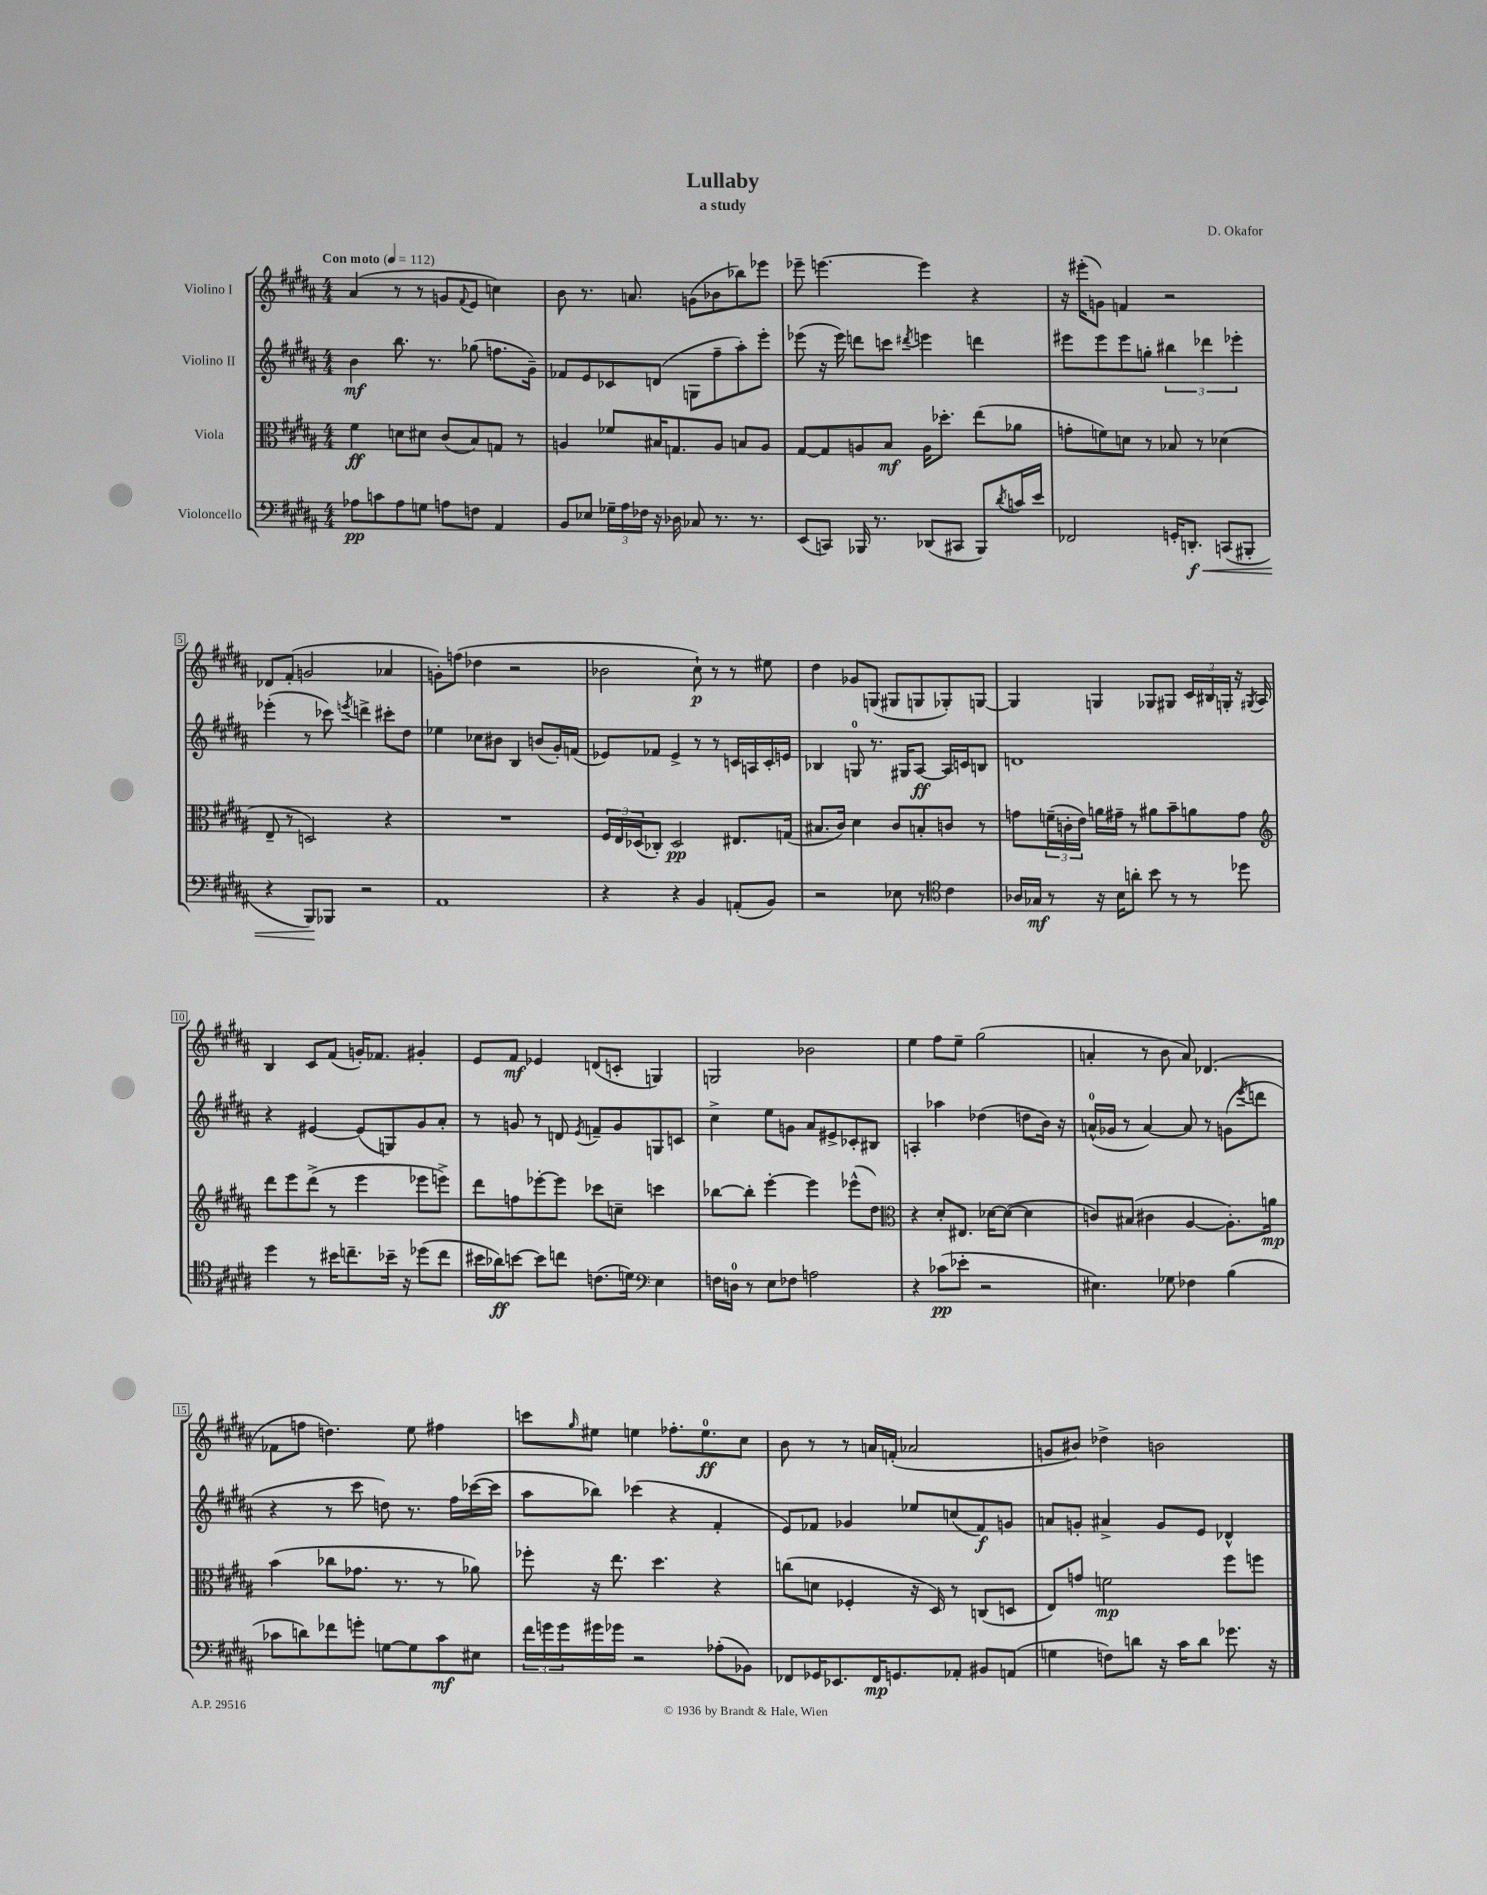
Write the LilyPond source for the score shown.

\header { title = "Lullaby" composer = "D. Okafor" subtitle = "a study" }
<<
\new StaffGroup <<
\new Staff = "s0" \with { instrumentName = "Violino I" } {
    \clef treble \key b \major \numericTimeSignature \time 4/4 \tempo "Con moto" 4 = 112
    ais'4( r8 r8 g'8 \appoggiatura { fis'8 } e'8 c''4) |
    b'8 r8. a'8. g'8( bes'8 bes''8) ees'''8 |
    ees'''8-- e'''4.~ e'''4 r4 |
    r16 eis'''16-.( g'8) f'4 r2 |
    des'8 fis'8-.( g'2 aes'4 |
    g'8-.) f''8( des''4 r2 |
    bes'2 cis''8-!\p) r8 r8 eis''8 |
    dis''4 ges'8 g8( gis8 g8 ges8-.) g8~ |
    g4 g4 ges8 gis8 \tuplet 3/2 { cis'16 bis16 g16-. } r16 \acciaccatura { gis8 } ais16 |
    b4 cis'8 fis'8( g'16-.) fes'8. gis'4-. |
    e'8 fis'8\mf ees'4 d'8( c'8-. g4) |
    g2 bes'2 |
    e''4 fis''8 e''8-- gis''2( |
    a'4-. r8 b'8 a'8) des'4.( |
    fes'8 f''8 d''4.) e''8 fis''4 |
    c'''8 \grace { gis''16 } eis''8 e''4 fes''8.-. e''8.-0\ff cis''8 |
    b'8 r8 r8 a'16 f'16-.( aes'2 |
    g'8 bis'8) des''4-> b'2 \bar "|." |
}
\new Staff = "s1" \with { instrumentName = "Violino II" } {
    \clef treble \key b \major \numericTimeSignature \time 4/4
    b'4\mf b''8. r8. ges''8( f''8. gis'16--) |
    fes'8 e'8 ces'8 d'8( g8 fis''8-- ais''8-.) e'''8-. |
    ees'''8( r16 ees'''16) d'''8 c'''8 \acciaccatura { dis'''8 } e'''4 d'''4 |
    eis'''8 eis'''8 eis'''8 g''8-. \tuplet 3/2 { bis''4 des'''4 ees'''4-. } |
    ees'''4-.( r8 ces'''8) \acciaccatura { e'''8 } d'''4-> cis'''8-. dis''8 |
    ees''4 ces''8 bis'8 b4 b'8( gis'16-.) f'16( |
    ees'8) fes'8 ees'4-> r8 r8 c'16 a16 c'16-. e'16 |
    bes4 g8-0 r8. gis16 ais8~\ff ais16 c'16 b8 |
    d'1 |
    r4 eis'4~ eis'8( g8) gis'8 ais'8-. |
    r8 g'8 r8 d'8 \acciaccatura { e'8 } f'8-- g'8 g8 c'8 |
    cis''4-> e''8 g'8 ais'8 eis'8-> ces'8-. bis8 |
    a4-. aes''4 des''4( d''8 b'16) r16 |
    a'16-0-^( ges'16 r8 a'4~) a'8 r8 g'8( \acciaccatura { e'''8 } d'''8 |
    r4 r8 cis'''8 d''8) r8. fis''16 ces'''16~( ces'''16 |
    ais''8 bes''8) ces'''4( r4 fis'4-. |
    e'8) fes'8 ges'4 ees''8 c''8( fes'8\f) g'8 |
    a'8 g'8-. ais'4-> g'8 e'8 des'4-^ \bar "|." |
}
\new Staff = "s2" \with { instrumentName = "Viola" } {
    \clef alto \key b \major \numericTimeSignature \time 4/4
    fis'4\ff d'8 dis'8 cis'8( b8) g8 r8 |
    a4 fes'8 bis16 g8. a8 b8 a8 |
    gis8~ gis8 a8 b8\mf a16 des''8.-. e''8( aes'8 |
    g'8-. f'8) d'8 r8 bes8 r8 des'4( |
    e8-- r8 d2) r4 |
    R1 |
    \tuplet 3/2 { fis16 e16 des16( } ces8-.) des2\pp eis8. g16( |
    bis8. cis'16) dis'4 cis'8 b8-. c'8 r8 |
    g'8 \tuplet 3/2 { f'16--( c'16-. e'16) } a'16 gis'16-- r8 ais'8 b'8-- a'8 gis'8 |
    \clef treble dis'''8 e'''8 dis'''8->( r8 e'''4 ees'''8 e'''8->) |
    dis'''8 f''8 ees'''8~-. ees'''8 ces'''8 c''8-- c'''4 |
    bes''8~ bes''8-. e'''4~-. e'''4 ees'''8-^( dis''8) |
    \clef alto r4 dis'8-. eis8. des'16~ des'8~( des'4 |
    c'8) bis8( cis'4 ais4~ ais8.-.) a'16\mp |
    b'4( ces''8 ges'8. r8. r8 aes'8) |
    fes''8-. r16 e''8. dis''4. r4 |
    c''8( d'8 fes4-. r16 dis16) r8 c8( d8 |
    e8) g'8 f'2\mp fis''8 f''8 \bar "|." |
}
\new Staff = "s3" \with { instrumentName = "Violoncello" } {
    \clef bass \key b \major \numericTimeSignature \time 4/4
    aes8\pp c'8 aes8 g8 a8 f8 ais,4 |
    b,8 ees8 \tuplet 3/2 { ges16-- ais16 fes16 } r16 des16 ces8 r8. r8. |
    e,8( c,8) bes,,16 r8. des,8( cis,8 bes,,8) \acciaccatura { dis'8 } c'16 e'16 |
    fes,2 g,16-. d,8.-.\f\< c,8( bis,,8-. |
    r4 b,,8\!) bes,,8 r2 |
    ais,1 |
    r4 r4 b,4 a,8-.( b,8) |
    r2 ees8 r8 \clef tenor cis'4 |
    aes16 ges16\mf r8 r16 b16 a'8-. b'8 r8 r8 des''8 |
    dis''4 r8 bis'16 c''8.-- bes'16-- r16 des''8( c''8 |
    bis'16 aes'16\ff) b'8~ b'8 c''8 c'8.( d'16) \clef bass e4 |
    f16 d16-0 r8 e8 fes8 a2 |
    r4 ces'8\pp( ees'8-. r2 |
    eis4.) ges8 fes4 b4( |
    ces'8 d'8) fes'8 g'8-. g8~ g8 ces'8\mf eis8 |
    \tuplet 3/2 { fis'16 g'16 g'16 } gis'16 ges'16 r2 aes8-.( bes,8) |
    fes,8 ges,16 ees,8. fes,16\mp g,8. aes,8-. bis,8 a,8( |
    g4 f8) d'8 r16 cis'16 d'8 ges'8. r16 \bar "|." |
}
>>
>>
\layout { \context { \Score \override BarNumber.stencil = #(make-stencil-boxer 0.1 0.3 ly:text-interface::print) } }
